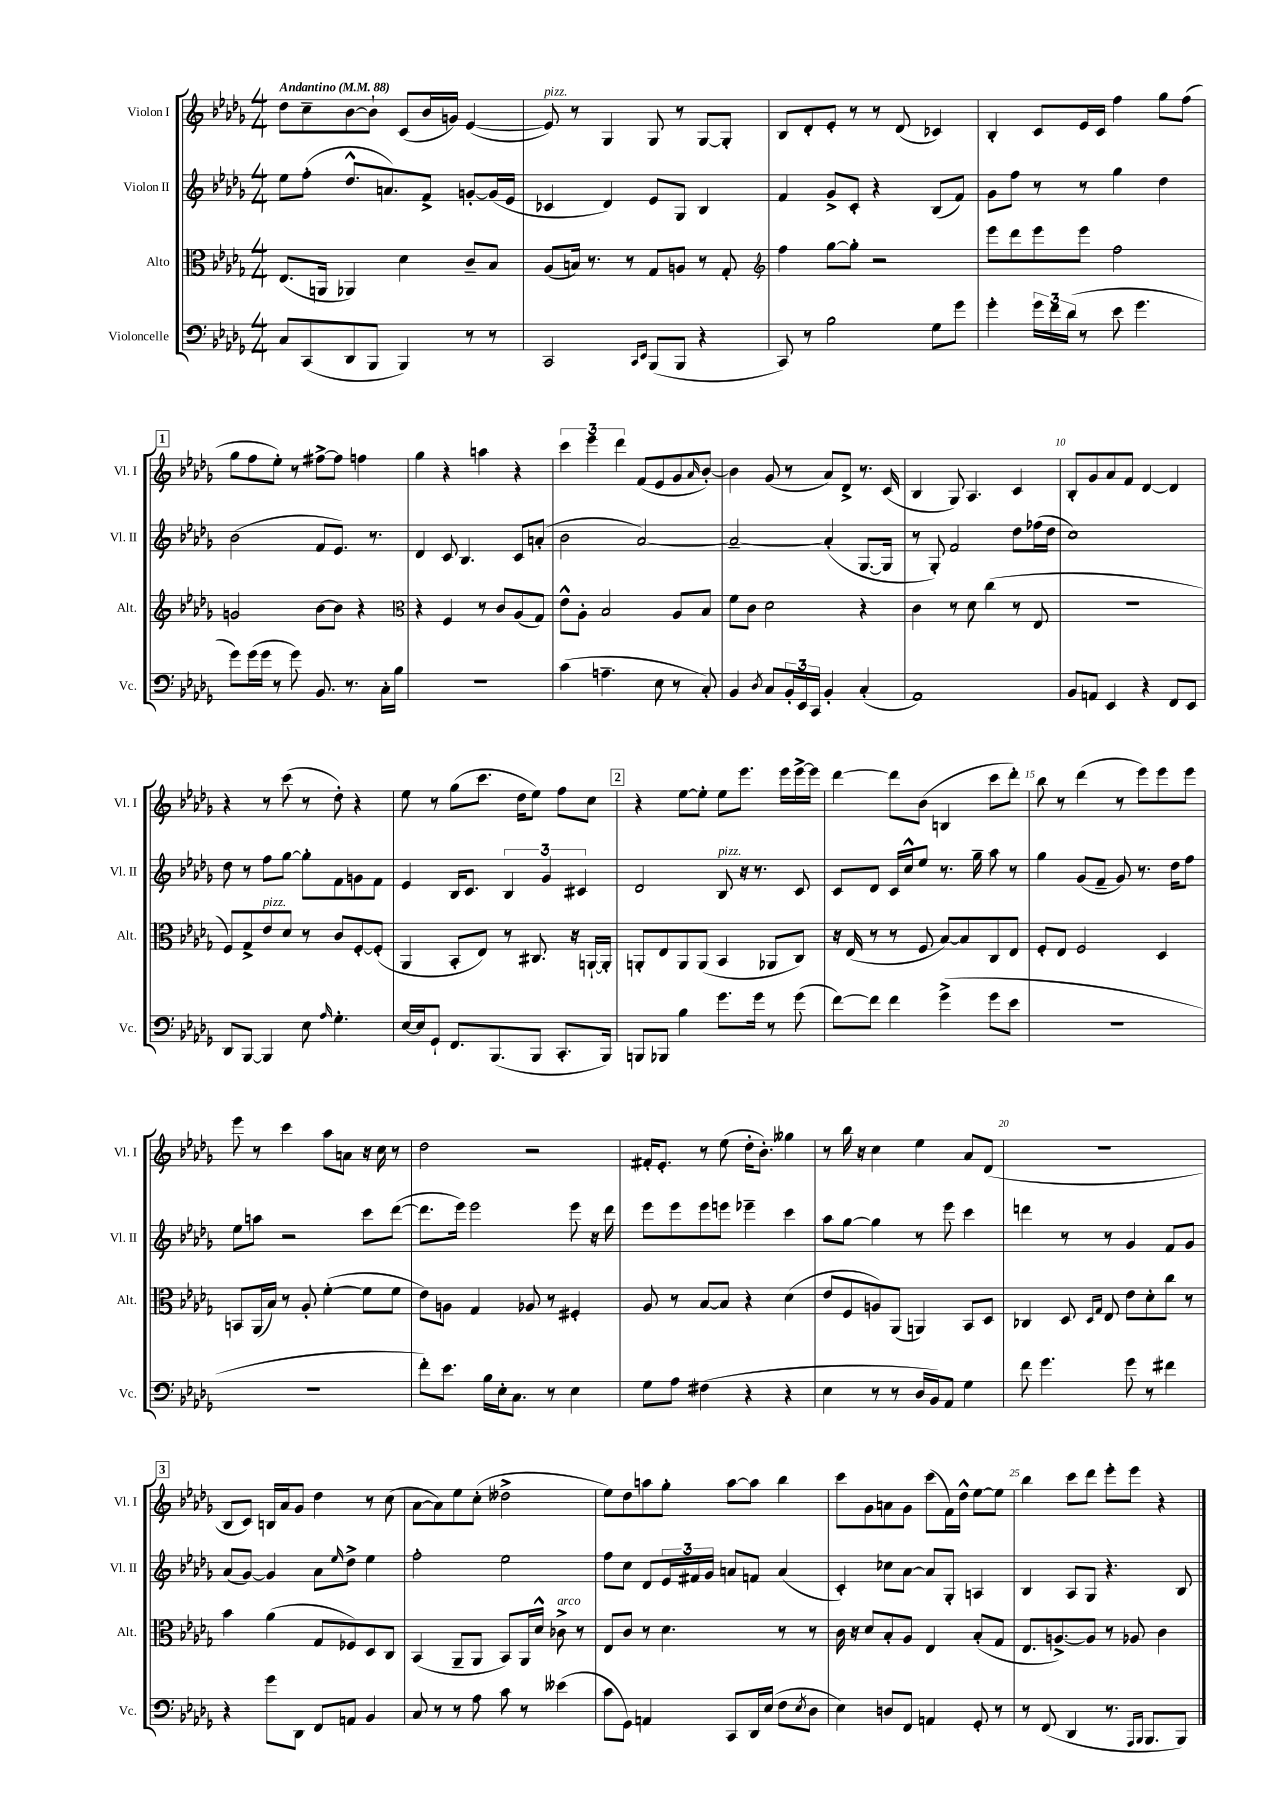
<<
\new StaffGroup <<
\new Staff = "s0" \with { instrumentName = "Violon I" shortInstrumentName = "Vl. I" } {
    \clef treble \key des \major \numericTimeSignature \time 4/4 \tempo "Andantino" 4 = 88
    des''8 c''8-- bes'8~ bes'8-! c'8( bes'16 g'16) ees'4~( |
    ees'8^\markup { \italic "pizz." }) r8 ges4 ges8 r8 ges8~ ges8-. |
    bes8 des'8-. ees'8-. r8 r8 des'8( ces'4) |
    bes4-. c'8 ees'16 c'16 f''4 ges''8 f''8( |
    \mark \markup { \box "1" } ges''8 f''8 ees''8-.) r8 fis''8~-> fis''8 f''4 |
    ges''4 r4 a''4 r4 |
    \tuplet 3/2 { c'''4 ees'''4 des'''4 } f'8( ees'8 ges'8 \grace { aes'16 } bes'8~-.) |
    bes'4 ges'8( r8 aes'8) des'8-> r8. c'16( |
    bes4 ges8) aes4. c'4 |
    bes8-. ges'8 aes'8 f'8 des'4~ des'4 |
    r4 r8 c'''8( r8 des''8-.) r4 |
    ees''8 r8 ges''8( c'''8. des''16 ees''8) f''8 c''8 |
    \mark \markup { \box "2" } r4 ees''8~ ees''8-. ees''8 ees'''8. ees'''16 ees'''16~-> ees'''16 |
    des'''4~ des'''8 bes'8( b4 c'''8 des'''8-.) |
    bes''8 r8 des'''4( r8 ees'''8) ees'''8 ees'''8 |
    ees'''8 r8 c'''4 aes''8 a'8 r16 c''16 r8 |
    des''2 r2 |
    fis'16-. ees'8.-. r8 ees''8( des''16-. bes'8.-.) geses''4 |
    r8 bes''16 r16 c''4 ees''4 aes'8 des'8( |
    R1 |
    \mark \markup { \box "3" } bes8 c'8) b16 aes'16 ges'8 des''4 r8 c''8( |
    aes'8~ aes'8) ees''8 c''8-.( deses''2-> |
    ees''8) des''8 a''8 ges''8-. a''8~ a''8 bes''4 |
    c'''8 ges'8 a'8 ges'8 c'''8( f'16) des''16-^ ees''8~ ees''8 |
    bes''4 c'''8 des'''8 ees'''8-. ees'''8 r4 \bar "|." |
}
\new Staff = "s1" \with { instrumentName = "Violon II" shortInstrumentName = "Vl. II" } {
    \clef treble \key des \major \numericTimeSignature \time 4/4
    ees''8 f''8-.( des''8.-^ a'8.) f'8-> g'8~-. g'16( ees'16 |
    ces'4 des'4) ees'8 ges8 bes4 |
    f'4 ges'8-> c'8-. r4 bes8( f'8) |
    ges'8 f''8 r8 r8 ges''4 des''4 |
    \mark \markup { \box "1" } bes'2( f'8 ees'8.) r8. |
    des'4 c'8 bes4. c'8 a'8-.( |
    bes'2 aes'2~) |
    aes'2~-- aes'4-.( ges8.~ ges16 |
    r8 ges8-.) f'2 des''8 fes''16( des''16 |
    c''1) |
    des''8 r8 f''8 ges''8~ ges''8-. f'8 g'8 f'8 |
    ees'4 bes16 c'8. \tuplet 3/2 { bes4 ges'4 cis'4 } |
    \mark \markup { \box "2" } des'2 bes8^\markup { \italic "pizz." } r16 r8. c'8 |
    c'8 des'8 c'16 c''16-^ ees''8 r8. ges''16-- aes''8 r8 |
    ges''4 ges'8( f'8-- ges'8) r8. des''16 f''8 |
    ees''8 a''8 r2 c'''8 des'''8~( |
    des'''8. ees'''16) ees'''2 ees'''8 r16 des'''16 |
    ees'''8 ees'''8 ees'''8 e'''8 ees'''4-- c'''4 |
    aes''8 ges''8~ ges''4 r8 ees'''8 c'''4 |
    d'''4 r8 r8 ges'4 f'8 ges'8 |
    \mark \markup { \box "3" } aes'8( ges'8~) ges'4 aes'8 \grace { ees''16 } des''8-> ees''4 |
    f''2-. ees''2 |
    f''8 c''8 des'8 \tuplet 3/2 { ees'16 fis'16 ges'16 } a'8 f'8 a'4( |
    c'4-.) ces''8 aes'8~ aes'8 ges8-. a4 |
    bes4 aes8 ges8 r4. bes8 \bar "|." |
}
\new Staff = "s2" \with { instrumentName = "Alto" shortInstrumentName = "Alt." } {
    \clef alto \key des \major \numericTimeSignature \time 4/4
    ees8.( a,16 aes,4) des'4 c'8-- bes8 |
    aes8( b16) r8. r8 ges8 a8 r8 ges8-. |
    \clef treble f''4 ges''8~ ges''8-. r2 |
    ees'''8 des'''8 ees'''8 ees'''8 f''2 |
    \mark \markup { \box "1" } g'2 bes'8~ bes'8 r4 |
    \clef alto r4 f4 r8 c'8 aes8( ges8) |
    ees'8-^ aes8-. bes2 aes8 bes8 |
    f'8 c'8 des'2 r4 |
    c'4 r8 des'8 c''4( r8 ees8 |
    R1 |
    f8) ges8-> ees'8^\markup { \italic "pizz." } des'8 r8 c'8 f8~-. f8-.( |
    aes,4 bes,8-. ees8) r8 cis8. r16 a,16~-! a,16-. |
    \mark \markup { \box "2" } a,8-. ees8 a,8 a,8( bes,4 aes,8 c8) |
    r16 ees16( r8 r8 f8 bes8~) bes8 c8 ees8 |
    f8-. ees8 f2 des4 |
    b,8 aes,16( bes16) r8 aes8-. f'4~-.( f'8 f'8 |
    ees'8) a8 ges4 aes8 r8 fis4-. |
    aes8 r8 bes8~ bes8 r4 des'4( |
    ees'8 f8 a8) aes,8( a,4) bes,8 des8 |
    ces4 des8 \grace { des16 ges16 } ees8 ees'8 des'8-. c''8 r8 |
    \mark \markup { \box "3" } bes'4 aes'4( ges8 fes8) des8 c8 |
    bes,4( aes,8-- aes,8 bes,8) aes,16 des'16-^ ces'8->^\markup { \italic "arco" } r8 |
    ees8 c'8 r8 des'4. r8 r8 |
    c'16 r16 des'8 bes8-. aes8 ees4 bes8-.( ges8 |
    ees8. a8.~->) a8 r8 aes8 c'4 \bar "|." |
}
\new Staff = "s3" \with { instrumentName = "Violoncelle" shortInstrumentName = "Vc." } {
    \clef bass \key des \major \numericTimeSignature \time 4/4
    c8 c,8( des,8 bes,,8 bes,,4) r8 r8 |
    c,2 \grace { c,16 ees,16 } bes,,8( bes,,8 r4 |
    c,8) r8 bes2 ges8 ges'8 |
    ges'4-. \tuplet 3/2 { ges'16 f'16 des'16( } r8 ees'8 ges'4. |
    \mark \markup { \box "1" } ges'8) ges'16( ges'16 r8 ges'8) bes,8. r8. c16-. bes16 |
    R1 |
    c'4( a4.-- ees8 r8 c8-.) |
    bes,4 \acciaccatura { des8 } c8 \tuplet 3/2 { bes,16-. ees,16 c,16 } bes,4-. c4-.( |
    aes,1) |
    bes,8 a,8 ees,4 r4 f,8 ees,8 |
    des,8 bes,,8~ bes,,4 ees8 \grace { aes16 } ges4.-. |
    ees16~ ees16 ges,8-! f,8. bes,,8.( bes,,8 c,8.-. bes,,16) |
    \mark \markup { \box "2" } b,,8 bes,,8 bes4 ges'8. ges'16 r8 ges'8( |
    f'8~) f'8 f'4 ges'4->( ges'8 ees'8 |
    r1 |
    R1 |
    f'8-.) ees'8. bes16 ees16-. c8. r8 ees4 |
    ges8 aes8 fis4( r4 r4 |
    ees4 r8 r8 des16 bes,16) aes,8 ges4 |
    f'8 ges'4. ges'8 r8 fis'4 |
    \mark \markup { \box "3" } r4 ges'8 des,8 f,8 a,8 bes,4 |
    c8 r8 r8 aes8 c'8 r8 eeses'4( |
    c'8 ges,8) a,4 c,8 des,16 ees16( f8 \acciaccatura { ees8 } des8 |
    ees4) d8 f,8 a,4 ges,8-. r8 |
    r8 f,8( des,4 r8. \grace { aes,,16 bes,,16 } bes,,8. bes,,8) \bar "|." |
}
>>
>>
\layout { \context { \Score \override BarNumber.break-visibility = ##(#f #t #t) barNumberVisibility = #(every-nth-bar-number-visible 5) } }
